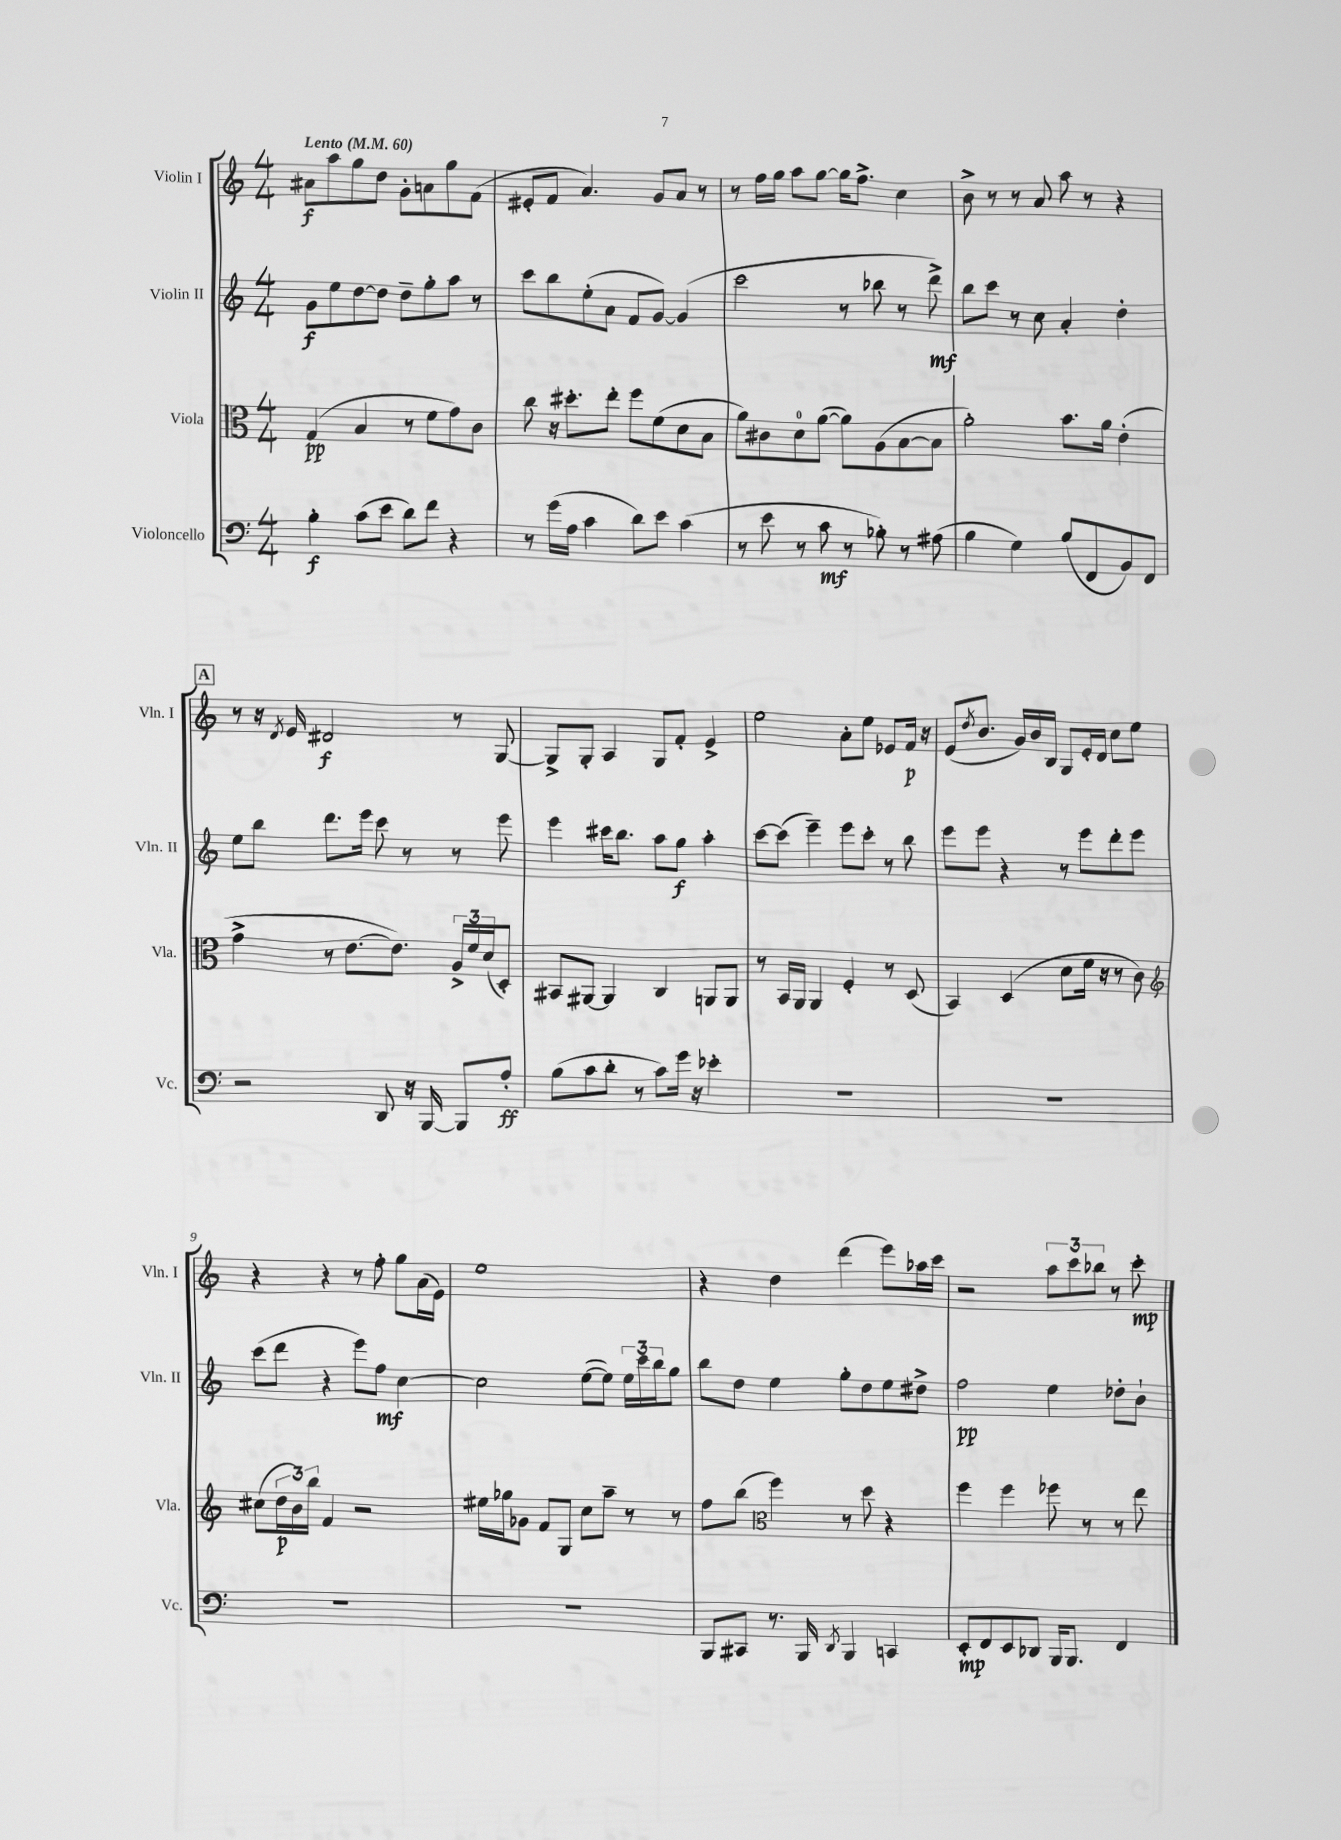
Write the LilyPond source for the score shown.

<<
\new StaffGroup <<
\new Staff = "s0" \with { instrumentName = "Violin I" shortInstrumentName = "Vln. I" } {
    \clef treble \key c \major \numericTimeSignature \time 4/4 \tempo "Lento" 4 = 60
    ais'8\f a''8 g''8 d''8 g'8-. a'8 g''8 f'8( |
    eis'8-. f'8 a'4.) g'8 a'8 r8 |
    r8 f''16 g''16 a''8 g''8~ g''16 f''8.-> c''4 |
    b'8-> r8 r8 a'8 a''8 r8 r4 |
    \mark \markup { \box "A" } r8 r16 \acciaccatura { d'8 } e'16 dis'2\f r8 g8~ |
    g8-> g8-. a4 g8 f'8-. e'4-> |
    e''2 a'8-. e''8 ees'8 f'16\p r16 |
    e'8( \acciaccatura { d''8 } b'8. g'16) b'16 b16 g8 e'16-. d'16 c''8 e''8 |
    r4 r4 r8 f''8-. g''8 a'16( e'16) |
    e''1 |
    r4 d''4 d'''4( e'''8) aes''16 c'''16 |
    r2 \tuplet 3/2 { a''8 c'''8 bes''8 } r8 c'''8-.\mp \bar "|." |
}
\new Staff = "s1" \with { instrumentName = "Violin II" shortInstrumentName = "Vln. II" } {
    \clef treble \key c \major \numericTimeSignature \time 4/4
    g'8\f e''8 d''8~ d''8 d''8-- g''8-. a''8 r8 |
    c'''8 b''8 e''8-.( a'8 f'8 g'8~) g'4( |
    c'''2 r8 bes''8 r8 d'''8->\mf) |
    b''8 c'''8 r8 c''8 a'4-. d''4-. |
    \mark \markup { \box "A" } e''8 b''8 d'''8. e'''16 c'''8 r8 r8 e'''8 |
    e'''4 cis'''16 b''8. a''8 g''8\f a''4-. |
    c'''8~ c'''8( e'''4--) e'''8 c'''8-. r8 b''8 |
    e'''8 e'''8 r4 r8 e'''8 d'''8-. e'''8 |
    c'''8( d'''8 r4 e'''8) f''8\mf c''4~ |
    c''2 e''8~( e''8) \tuplet 3/2 { e''16 c'''16 b''16 } g''8 |
    b''8 d''8 e''4 g''8-. d''8 e''8 dis''8-> |
    f''2\pp e''4 des''8-. b'8-! \bar "|." |
}
\new Staff = "s2" \with { instrumentName = "Viola" shortInstrumentName = "Vla." } {
    \clef alto \key c \major \numericTimeSignature \time 4/4
    g4\pp( b4 r8 f'8 g'8) c'8 |
    c''8 r16 dis''8.-. e''8-. f''8 f'8( d'8 b8 |
    a'8) cis'8 d'8-0 a'8~( a'8) a8( b8~ b8 |
    a'2-.) b'8. a'16 e'4-.( |
    \mark \markup { \box "A" } g'4-> r8 e'8.~ e'8.) \tuplet 3/2 { a16-> f'16 d'16( } d8-.) |
    bis,8 ais,8~ ais,4 c4 a,8 a,8 |
    r8 b,16 a,16 a,4 f4-. r8 d8( |
    b,4) d4( d'8 f'16 r16 r8 c'8) |
    \clef treble cis''8( \tuplet 3/2 { d''16\p b'16) b''16 } f'4 r2 |
    eis''16 ges''16 ges'8 f'8 g8 c''8 a''8-- r8 r8 |
    f''8 b''8( \clef alto f''4) r8 d''8 r4 |
    f''4 f''4 fes''8 r8 r8 e''8 \bar "|." |
}
\new Staff = "s3" \with { instrumentName = "Violoncello" shortInstrumentName = "Vc." } {
    \clef bass \key c \major \numericTimeSignature \time 4/4
    b4-.\f c'8( e'8 d'8) f'8 r4 |
    r8 g'16( a16 c'4 d'8) e'8 c'4( |
    r8 e'8 r8 c'8\mf r8 bes8-.) r8 ais8( |
    b4 g4) b8( f,8 b,8) f,8 |
    \mark \markup { \box "A" } r2 d,8 r16 b,,16~ b,,8 a8-.\ff |
    b8( c'8 d'8-. r8 c'8) g'16 r16 ees'4-. |
    R1 |
    R1 |
    R1 |
    R1 |
    b,,8 cis,8 r8. b,,16 \acciaccatura { d,8 } b,,4 c,4 |
    e,8-.\mp f,8 e,8 des,8 b,,16 b,,8. f,4 \bar "|." |
}
>>
>>
